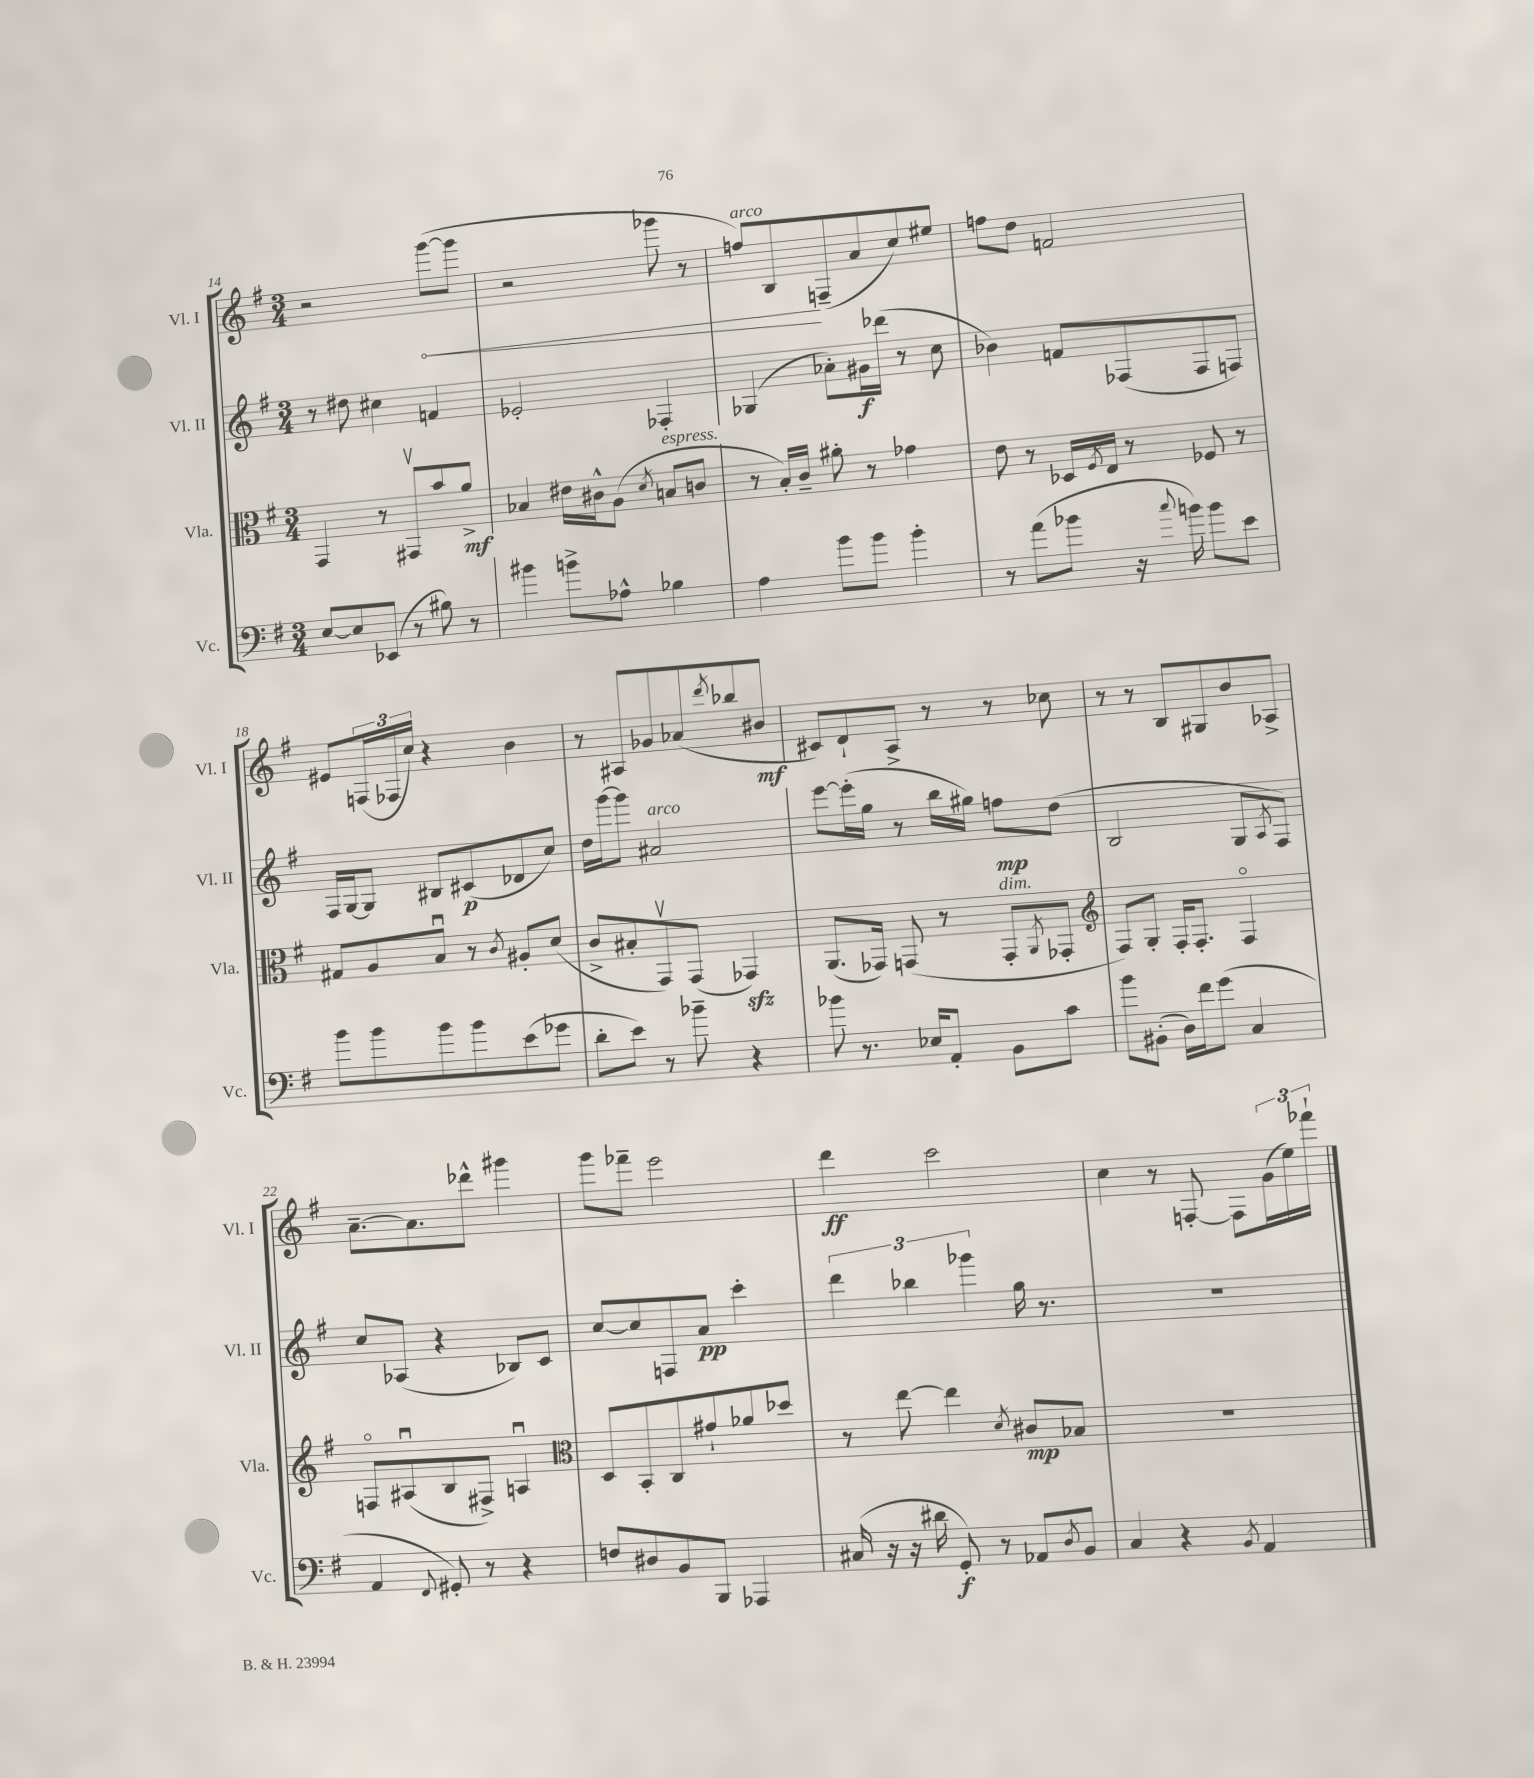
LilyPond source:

<<
\new StaffGroup <<
\new Staff = "s0" \with { instrumentName = "Vl. I" shortInstrumentName = "Vl. I" } {
    \clef treble \key g \major \numericTimeSignature \time 3/4
    r2 \once \override Hairpin.circled-tip = ##t g'''8~\<( g'''8 |
    r2 ges'''8 r8 |
    f''8^\markup { \italic "arco" }) b8\! f8--( a'8 c''8) eis''8 |
    f''8 d''8 f'2 |
    eis'8 \tuplet 3/2 { f16( fes16 c''16) } r4 b'4 |
    r8 ais8 ges'8 aes'8( \acciaccatura { d'''8 } bes''8 bis'8\mf |
    cis'8) d'8-! a8-> r8 r8 ces''8 |
    r8 r8 b8 gis8 b'8 aes8-> |
    a'8.~-- a'8. des'''8-^ gis'''4 |
    g'''8 fes'''8-- e'''2 |
    d'''4\ff c'''2 |
    c''4 r8 f8~-. f8 \tuplet 3/2 { g'16( e''16) fes'''16-! } \bar "|." |
}
\new Staff = "s1" \with { instrumentName = "Vl. II" shortInstrumentName = "Vl. II" } {
    \clef treble \key g \major \numericTimeSignature \time 3/4
    r8 dis''8 cis''4 f'4 |
    ees'2-. fes4-. |
    ges4( aes'8-.) gis'16\f des'''16( r8 c''8 |
    bes'4) f'8 fes8( fes8 f8) |
    fis16 g16~ g8 bis8 cis'8\p( des'8 c''8) |
    d''16 g'''16~ g'''8 ais'2^\markup { \italic "arco" } |
    e'''8~ e'''16-.( g''16 r8 b''16 gis''16) f''8\mp d''8( |
    b2 g8 \acciaccatura { a8 } fis8) |
    c''8 aes8( r4 bes8) c'8 |
    c''8~ c''8 f8 a'8\pp c'''4-. |
    \tuplet 3/2 { d'''4 bes''4 ges'''4 } g''16 r8. |
    R2. \bar "|." |
}
\new Staff = "s2" \with { instrumentName = "Vla." shortInstrumentName = "Vla." } {
    \clef alto \key g \major \numericTimeSignature \time 3/4
    g,4 r8 gis,8\upbow b'8 a'8->\mf |
    bes4 eis'16 cis'16-^ a8( \acciaccatura { d'8 } b8^\markup { \italic "espress." } c'8 |
    r8 b16-.) c'16-- ais'8-. r8 ges'4 |
    e'8 r8 des16 \acciaccatura { fis8 } e16 r8 fes8 r8 |
    gis8 a8 b8\downbow r8 \acciaccatura { c'8 } ais8-. d'8( |
    c'8-> bis8-. g,8\upbow) g,8( ges,4\sfz) |
    a,8.( ges,16) g,8( r8 g,8-.^\markup { \italic "dim." } \acciaccatura { a,8 } ges,8-. |
    \clef treble fis8) g8-. fis16-. fis8.-. fis4\flageolet |
    f8\flageolet ais8\downbow( b8 fis8->) a4\downbow |
    \clef alto d8 b,8-. c8 gis'8-! aes'8 des''8 |
    r8 e''8~ e''4 \acciaccatura { d'8 } cis'8\mp bes8 |
    R2. \bar "|." |
}
\new Staff = "s3" \with { instrumentName = "Vc." shortInstrumentName = "Vc." } {
    \clef bass \key g \major \numericTimeSignature \time 3/4
    e8~ e8 ees,8( r8 bis8) r8 |
    bis'4 b'8-> aes8-^ bes4 |
    a4 b'8 b'8 b'4-. |
    r8 a'8( bes'8 r16 \appoggiatura { c''8 } b'16) b'8 e'8 |
    b'8 b'8 b'8 b'8 e'8( ges'8 |
    d'8-. e'8) r8 bes'8-- r4 |
    bes'8 r8. ees16 a,8-. b,8 c'8 |
    b'8 bis,8-.( d16) fis'16 g'8( c4 |
    a,4 \appoggiatura { fis,8 } gis,8-.) r8 r4 |
    f8 dis8 b,8 b,,8 aes,,4 |
    cis16( r16 r16 dis'16 g,8-.\f) r8 aes,8 \acciaccatura { d8 } b,8 |
    c4 r4 \acciaccatura { b,8 } a,4 \bar "|." |
}
>>
>>
\layout { \context { \Score currentBarNumber = #14 } }
